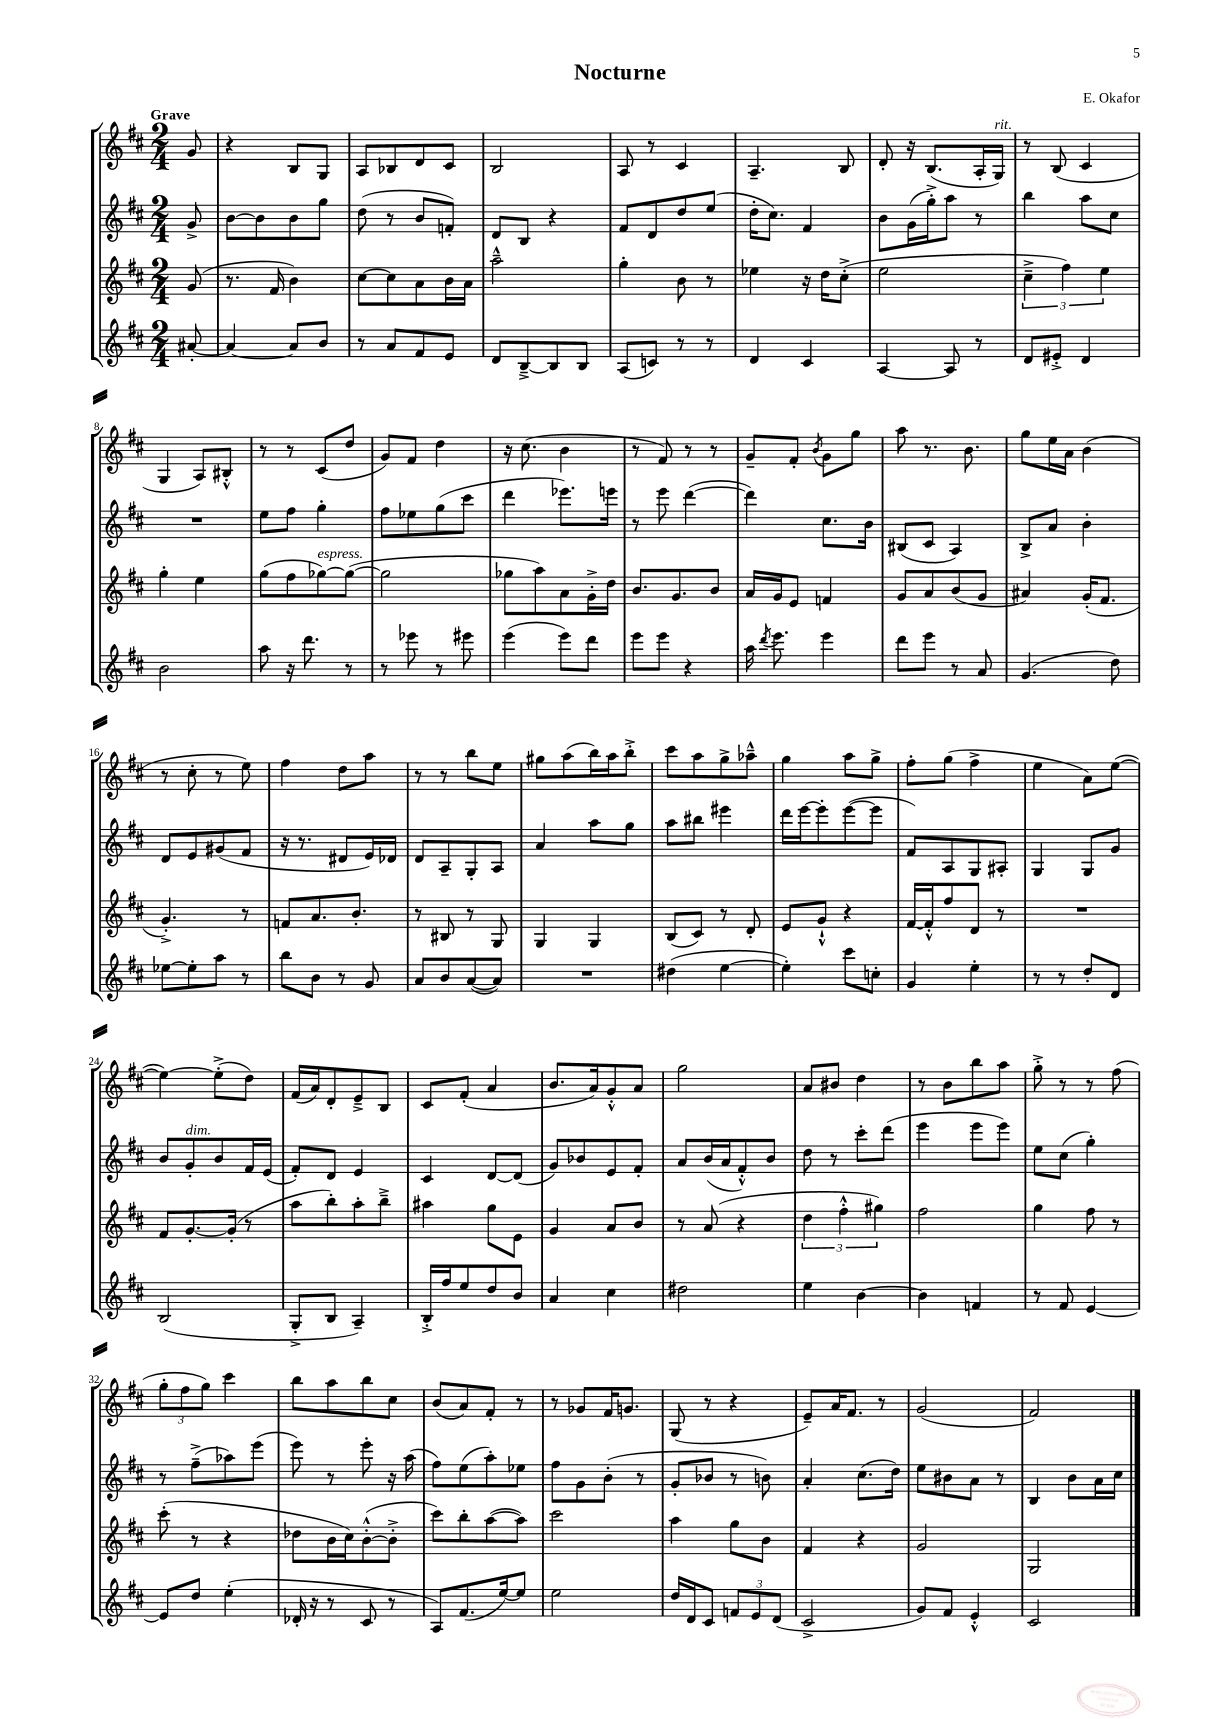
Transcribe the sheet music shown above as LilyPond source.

\header { title = "Nocturne" composer = "E. Okafor" }
<<
\new StaffGroup <<
\new Staff = "s0" {
    \clef treble \key d \major \numericTimeSignature \time 2/4 \partial 8 \tempo "Grave"
    \autoBeamOff g'8 |
    r4 b8[ g8] |
    a8[ bes8 d'8 cis'8] |
    b2 |
    a8 r8 cis'4 |
    a4.-- b8 |
    d'8-. r16 b8.[( a16-. g16]^\markup { \italic "rit." }) |
    r8 b8( cis'4 |
    g4 a8[) bis8]-.-^ |
    r8 r8 cis'8[( d''8] |
    g'8[) fis'8] d''4 |
    r16 cis''8.( b'4 |
    r8 fis'8) r8 r8 |
    g'8[-- fis'8]-. \acciaccatura { b'8 } g'8[ g''8] |
    a''8 r8. b'8. |
    g''8[ e''16 a'16] b'4( |
    r8 cis''8-. r8 e''8) |
    fis''4 d''8[ a''8] |
    r8 r8 b''8[ e''8] |
    gis''8[ a''8( b''16) a''16 b''8]-.-> |
    cis'''8[ a''8 g''8-> aes''8]---^ |
    g''4 a''8[ g''8]-> |
    fis''8[-. g''8]( fis''4-> |
    e''4 a'8[) e''8]~( |
    e''4~) e''8[-.->( d''8]) |
    fis'16[( a'16) d'8-. e'8---> b8] |
    cis'8[ fis'8]-.( a'4 |
    b'8.[ a'16) g'8-.-^ a'8] |
    g''2 |
    a'8[ bis'8] d''4 |
    r8 b'8[ b''8 a''8] |
    g''8-.-> r8 r8 fis''8( |
    \tuplet 3/2 { g''8[-. fis''8 g''8]) } cis'''4 |
    b''8[ a''8 b''8 cis''8] |
    b'8[( a'8) fis'8]-. r8 |
    r8 ges'8[ fis'16 g'8.] |
    g8( r8 r4 |
    e'8[--) a'16 fis'8.] r8 |
    g'2( |
    fis'2) \bar "|." |
}
\new Staff = "s1" {
    \clef treble \key d \major \numericTimeSignature \time 2/4 \partial 8
    \autoBeamOff g'8-> |
    b'8[~ b'8 b'8 g''8] |
    d''8( r8 b'8[ f'8]-.) |
    d'8[ b8] r4 |
    fis'8[ d'8 d''8 e''8]( |
    d''16[-. cis''8.]) fis'4 |
    b'8[ g'16( g''16-.->) a''8] r8 |
    b''4 a''8[ cis''8] |
    R2 |
    e''8[ fis''8] g''4-. |
    fis''8[ ees''8 g''8( cis'''8] |
    d'''4 ees'''8.[) e'''16] |
    r8 e'''8 d'''4~( |
    d'''4) cis''8.[ b'16] |
    bis8[( cis'8] a4) |
    b8[-> a'8] b'4-. |
    d'8[ e'8 gis'8( fis'8] |
    r16 r8. dis'8[ e'16) des'16] |
    d'8[ a8-- g8-. a8] |
    a'4 a''8[ g''8] |
    a''8[ bis''8] eis'''4 |
    d'''16[ e'''16~ e'''8-. e'''8~( e'''8] |
    fis'8[) a8 g8 ais8]-. |
    g4 g8[ g'8] |
    b'8[ g'8-.^\markup { \italic "dim." } b'8 fis'16 e'16]( |
    fis'8[-.) d'8] e'4 |
    cis'4 d'8[~ d'8]( |
    g'8[) bes'8 e'8 fis'8]-. |
    a'8[ b'16( a'16 fis'8-.-^) b'8] |
    d''8 r8 cis'''8[-. d'''8]( |
    e'''4 e'''8[ e'''8]) |
    e''8[ cis''8]( g''4-.) |
    r8 fis''8[--->( aes''8) e'''8]( |
    e'''8) r8 e'''8-. r16 a''16( |
    fis''8[) e''8( a''8-.) ees''8] |
    fis''8[ g'8 b'8]-.( r8 |
    g'8[-. bes'8] r8 b'8) |
    a'4-. cis''8.[( d''16]) |
    e''8[ bis'8 a'8] r8 |
    b4 b'8[ a'16 cis''16] \bar "|." |
}
\new Staff = "s2" {
    \clef treble \key d \major \numericTimeSignature \time 2/4 \partial 8
    \autoBeamOff g'8( |
    r8. fis'16 b'4) |
    cis''8[~ cis''8 a'8 b'16 a'16] |
    a''2---^ |
    g''4-. b'8 r8 |
    ees''4 r16 d''16[ cis''8]-.->( |
    e''2 |
    \tuplet 3/2 { cis''4---> fis''4) e''4 } |
    g''4-. e''4 |
    g''8[( fis''8 ges''8~^\markup { \italic "espress." }) ges''8]~( |
    ges''2 |
    ges''8[ a''8) a'8 g'16-.-> d''16] |
    b'8.[ g'8. b'8] |
    a'16[ g'16 e'8] f'4 |
    g'8[ a'8 b'8( g'8] |
    ais'4) g'16[-.( fis'8.] |
    g'4.-.->) r8 |
    f'8[ a'8. b'8.]-. |
    r8 bis8 r8 g8 |
    g4 g4 |
    b8[( cis'8]) r8 d'8-. |
    e'8[ g'8]-!-^ r4 |
    fis'16[~ fis'16-.-^ fis''8 d'8] r8 |
    R2 |
    fis'8[ g'8.~-. g'16]-.( r8 |
    a''8[ b''8-.) a''8-. b''8]---> |
    ais''4 g''8[ e'8] |
    g'4 a'8[ b'8] |
    r8 a'8( r4 |
    \tuplet 3/2 { d''4 fis''4-.-^ gis''4) } |
    fis''2 |
    g''4 fis''8 r8 |
    cis'''8-.( r8 r4 |
    des''8[ b'16 cis''16) b'8~-.-^( b'8]-.-> |
    cis'''8[) b''8-. a''8~( a''8]) |
    cis'''2 |
    a''4 g''8[ b'8] |
    fis'4 r4 |
    g'2 |
    g2 \bar "|." |
}
\new Staff = "s3" {
    \clef treble \key d \major \numericTimeSignature \time 2/4 \partial 8
    \autoBeamOff ais'8~-. |
    ais'4~ ais'8[ b'8] |
    r8 a'8[ fis'8 e'8] |
    d'8[ b8~---> b8 b8] |
    a8[( c'8]) r8 r8 |
    d'4 cis'4 |
    a4~ a8 r8 |
    d'8[ eis'8]-.-> d'4 |
    b'2 |
    a''8 r16 d'''8. r8 |
    r8 ees'''8 r8 eis'''8 |
    e'''4( e'''8[) d'''8] |
    e'''8[ e'''8] r4 |
    a''16 \acciaccatura { d'''8 } e'''8. e'''4 |
    d'''8[ e'''8] r8 a'8 |
    g'4.( d''8) |
    ees''8[~ ees''8-. a''8] r8 |
    b''8[ b'8] r8 g'8 |
    a'8[ b'8 a'8~( a'8]) |
    R2 |
    dis''4( e''4~ |
    e''4-.) cis'''8[ c''8]-. |
    g'4 e''4-. |
    r8 r8 d''8[-. d'8] |
    b2( |
    g8[-.-> b8] a4--) |
    b16[-.-> fis''16 e''8 d''8 b'8] |
    a'4 cis''4 |
    dis''2 |
    e''4 b'4~ |
    b'4 f'4 |
    r8 fis'8 e'4~ |
    e'8[ d''8] e''4-.( |
    des'16-. r16 r8 cis'8 r8 |
    a8[) fis'8.( e''16~) e''8] |
    e''2 |
    d''16[ d'16 cis'8] \tuplet 3/2 { f'8[ e'8 d'8]( } |
    cis'2-> |
    g'8[) fis'8] e'4-.-^ |
    cis'2 \bar "|." |
}
>>
>>
